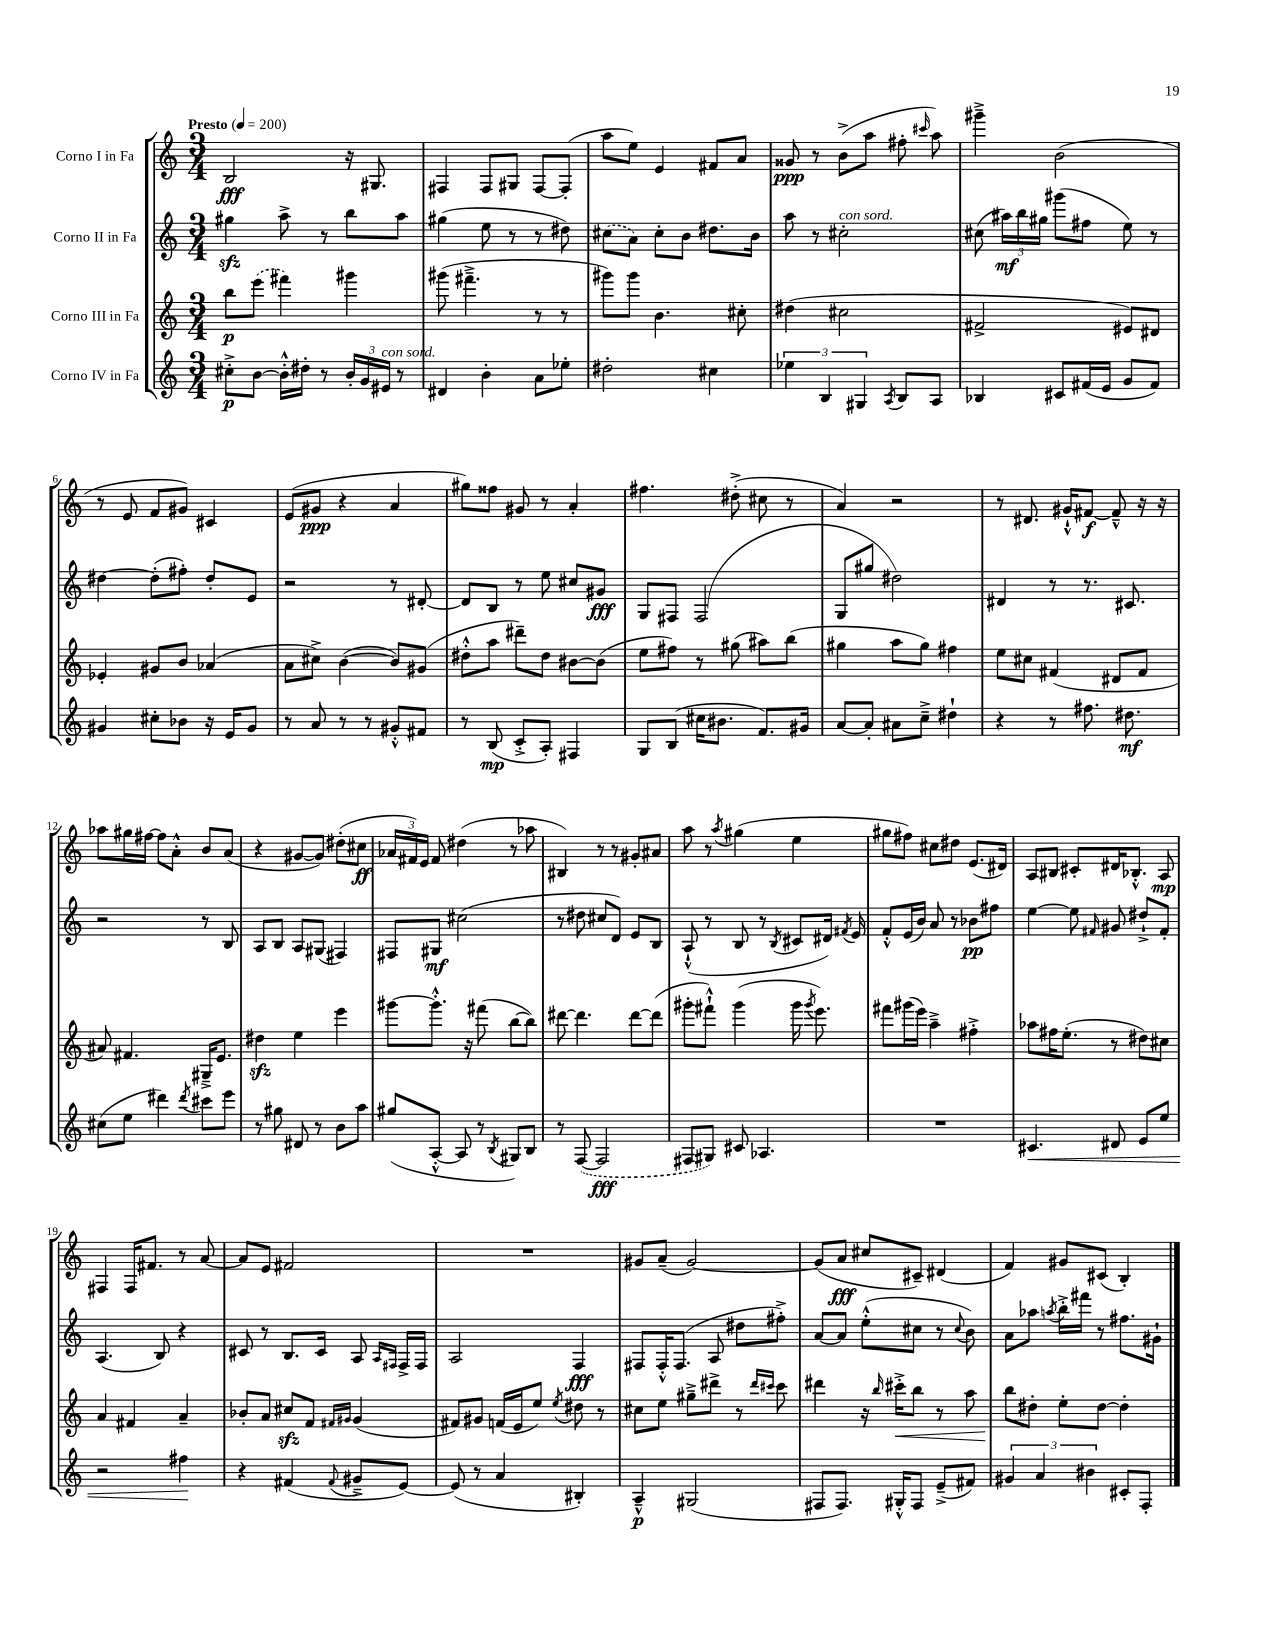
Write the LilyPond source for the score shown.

<<
\new StaffGroup <<
\new Staff = "s0" \with { instrumentName = "Corno I in Fa" } {
    \clef treble \key c \major \numericTimeSignature \time 3/4 \tempo "Presto" 4 = 200
    \autoBeamOff b2\fff r16 gis8. |
    fis4 fis8[ gis8] fis8[~ fis8]-.( |
    a''8[ e''8]) e'4 fis'8[ a'8] |
    gisis'8\ppp r8 b'8[->( a''8] fis''8-. \grace { cis'''16 } a''8) |
    gis'''4---> b'2( |
    r8 e'8 f'8[ gis'8]) cis'4 |
    e'8[( gis'8]\ppp r4 a'4 |
    gis''8[) fisis''8] gis'8 r8 a'4-. |
    fis''4. dis''8-.->( cis''8 r8 |
    a'4) r2 |
    r8 dis'8. gis'16[-!-^ fis'8]~\f fis'8---^ r16 r16 |
    aes''8[ gis''16 fis''16]~ fis''8[ a'8]-.-^ b'8[ a'8]( |
    r4 gis'8[~ gis'8]) dis''8[-.( cis''8]\ff |
    \tuplet 3/2 { aes'16[ fis'16) e'16] } fis'8 dis''4( r8 aes''8 |
    bis4) r8 r8 gis'8[-. ais'8] |
    a''8 r8 \acciaccatura { a''8 } gis''4( e''4 |
    gis''8[ fis''8]) cis''8[ dis''8] e'8.[( dis'16]) |
    a8[ bis8] cis'8[-. dis'16 bes8.]-.-^ a8\mp |
    fis4 fis16[ fis'8.] r8 a'8~ |
    a'8[ e'8] fis'2 |
    R2. |
    gis'8[ a'8]--( gis'2~) |
    gis'8[( a'8]\fff cis''8[ cis'8]--) dis'4( |
    f'4) gis'8[ cis'8]( b4-.) \bar "|." |
}
\new Staff = "s1" \with { instrumentName = "Corno II in Fa" } {
    \clef treble \key c \major \numericTimeSignature \time 3/4
    \autoBeamOff gis''4\sfz a''8-> r8 b''8[ a''8] |
    gis''4( e''8 r8 r8 dis''8) |
    \once \slurDashed cis''8[( a'8]) cis''8[-. b'8] dis''8.[ b'16] |
    a''8 r8 cis''2-.^\markup { \italic "con sord." } |
    cis''8( \tuplet 3/2 { ais''16[\mf) b''16 gis''16] } gis'''8[( fis''8] e''8) r8 |
    dis''4~ dis''8[-.( fis''8]-.) dis''8[-. e'8] |
    r2 r8 dis'8~-. |
    dis'8[ b8] r8 e''8 cis''8[ gis'8]\fff |
    g8[ fis8] fis2( |
    g8[ gis''8] dis''2) |
    dis'4 r8 r8. cis'8. |
    r2 r8 b8 |
    a8[ b8] a8[ gis8]( fis4) |
    fis8[ gis8]\mf cis''2( |
    r8 dis''8 cis''8[ d'8]) e'8[ b8] |
    a8-!-^( r8 b8 r8 \acciaccatura { b8 } cis'8[ dis'16]) \acciaccatura { fis'8 } e'16 |
    f'8[-.-^ e'16( b'16]) a'8 r8 bes'8[\pp fis''8] |
    e''4~ e''8 \grace { fis'16 } gis'8 dis''8[-!-> fis'8]-. |
    a4.( b8) r4 |
    cis'8 r8 b8.[ cis'16] a8 \grace { a16[ fis16] } fis16[-> fis16] |
    a2 f4\fff |
    fis8[ fis16-.-^ fis8.]( a8 dis''8[ fis''8]-.->) |
    a'8[~ a'8] e''8[-.-^( cis''8] r8 \appoggiatura { cis''8 } b'8) |
    a'8[ aes''8] \acciaccatura { a''8 } b''16[-.-> fis'''16] r8 fis''8.[ gis'16]-! \bar "|." |
}
\new Staff = "s2" \with { instrumentName = "Corno III in Fa" } {
    \clef treble \key c \major \numericTimeSignature \time 3/4
    \autoBeamOff b''8[\p \once \slurDashed e'''8]( fis'''4) gis'''4 |
    gis'''8( fis'''4.---> r8 r8 |
    gis'''8[) gis'''8] b'4. cis''8-. |
    dis''4( cis''2 |
    fis'2-> eis'8[) dis'8] |
    ees'4-. gis'8[ b'8] aes'4( |
    a'8[ cis''8]->) b'4~( b'8[) gis'8]( |
    dis''8[-.-^ a''8] dis'''8[--) dis''8] bis'8[~ bis'8]( |
    e''8[ fis''8]) r8 gis''8( ais''8[) b''8]( |
    gis''4 a''8[ gis''8]) fis''4 |
    e''8[ cis''8] fis'4( dis'8[ fis'8] |
    ais'8) fis'4. gis16[---> e'8.] |
    dis''4\sfz e''4 e'''4 |
    gis'''8[~ gis'''8.]-.-^ r16 fis'''8( b''8[~ b''8]) |
    dis'''8~ dis'''4. dis'''8[~ dis'''8]( |
    gis'''8[-. fis'''8]-!-^) gis'''4( gis'''16 \acciaccatura { gis'''8 } e'''8.) |
    fis'''8[ gis'''16( e'''16]) a''4---> fis''4-.-> |
    aes''8[ fis''16 e''8.]-.( r8 dis''8[) cis''8] |
    a'4 fis'4 a'4-- |
    bes'8[-. a'8] cis''8[\sfz f'8] \grace { fis'16[ gis'16] } gis'4( |
    fis'8[) gis'8] f'16[( e'16 e''8]) \acciaccatura { e''8 } dis''8 r8 |
    cis''8[ e''8] gis''8[---> dis'''8]-> r8 \grace { dis'''16[ cis'''16] } cis'''8 |
    dis'''4 r16 \grace { b''16 } cis'''16[-.->\< b''8] r8 a''8 |
    b''8[\! dis''8]-. e''8[-. dis''8]~ dis''4-. \bar "|." |
}
\new Staff = "s3" \with { instrumentName = "Corno IV in Fa" } {
    \clef treble \key c \major \numericTimeSignature \time 3/4
    \autoBeamOff cis''8[-.->\p b'8]~ b'16[-.-^ dis''16]-. r8 \tuplet 3/2 { b'16[-. g'16 eis'16]^\markup { \italic "con sord." } } r8 |
    dis'4 b'4-. a'8[ ees''8]-. |
    dis''2-. cis''4 |
    \tuplet 3/2 { ees''4 b4 gis4 } \acciaccatura { a8 } b8[ a8] |
    bes4 cis'8[ fis'16( e'16] g'8[ fis'8]) |
    gis'4 cis''8[-. bes'8] r16 e'16[ gis'8] |
    r8 a'8 r8 r8 gis'8[-.-^ fis'8] |
    r8 b8\mp( c'8[-.-> a8]-.) fis4 |
    g8[ b8]( cis''16[ bis'8.] f'8.[) gis'16] |
    a'8[~ a'8]-. ais'8[ c''8]---> dis''4-! |
    r4 r8 fis''8. dis''8.\mf |
    cis''8[( e''8] dis'''4) \acciaccatura { dis'''8 } cis'''8[ e'''8] |
    r8 gis''8 dis'8 r8 b'8[ a''8] |
    gis''8[( a8]~-.-^ a8 r8 \acciaccatura { b8 } gis8[) b8] |
    r8 \once \slurDashed f8~( f2\fff |
    fis8[ gis8]) cis'8 aes4. |
    R2. |
    cis'4.\< dis'8 e'8[ e''8] |
    r2 fis''4\! |
    r4 fis'4( \appoggiatura { fis'8 } gis'8[---> e'8]~) |
    e'8( r8 a'4 bis4-.) |
    a4---^\p gis2( |
    fis8[ fis8.]) gis16[-.-^ fis8] e'8[--->( fis'8]) |
    \tuplet 3/2 { gis'4 a'4 bis'4 } cis'8[-. f8]-. \bar "|." |
}
>>
>>
